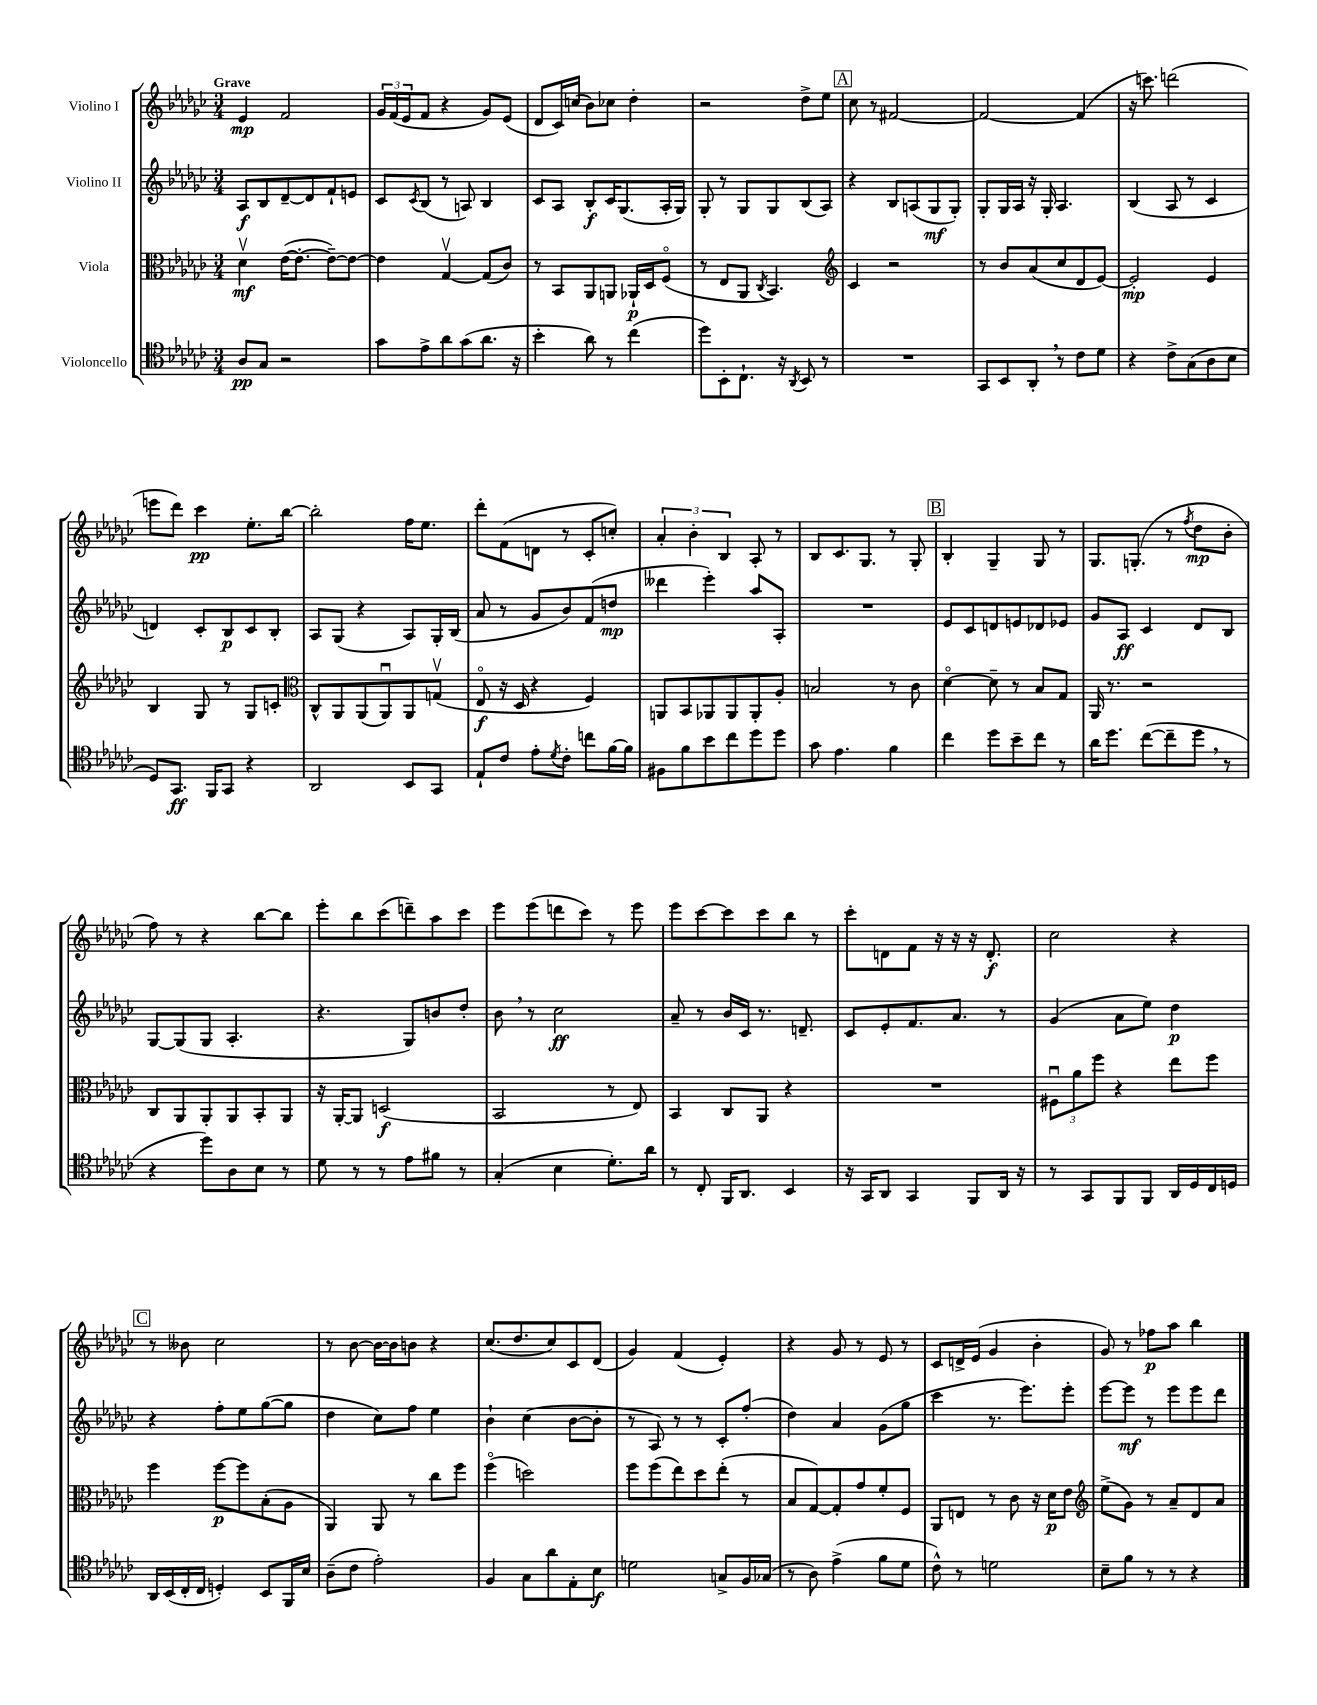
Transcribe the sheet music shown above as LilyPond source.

<<
\new StaffGroup <<
\new Staff = "s0" \with { instrumentName = "Violino I" } {
    \clef treble \key ges \major \numericTimeSignature \time 3/4 \tempo "Grave"
    ees'4\mp f'2 |
    \tuplet 3/2 { ges'16 f'16( ees'16 } f'8 r4 ges'8) ees'8( |
    des'8 ces'16) c''16( bes'8) ces''8 des''4-. |
    r2 des''8-> ees''8 |
    \mark \markup { \box "A" } ces''8 r8 fis'2~ |
    fis'2~ fis'4( |
    r16 c'''8.) d'''2( |
    e'''8 des'''8) ces'''4\pp ees''8.-. bes''16~ |
    bes''2-. f''16 ees''8. |
    des'''8-. f'8( d'8 r8 ces'8-. c''8-.) |
    \tuplet 3/2 { aes'4-. bes'4-. bes4 } aes8-. r8 |
    bes8 ces'8. ges8. r8 ges8-. |
    \mark \markup { \box "B" } bes4-. ges4-- ges8 r8 |
    ges8. g8.-.( r8 \acciaccatura { f''8 } des''8\mp bes'8-. |
    f''8) r8 r4 bes''8~ bes''8 |
    ees'''8-. bes''8 ces'''8( d'''8--) aes''8 ces'''8 |
    ees'''8 ees'''8( d'''8 ces'''8) r8 ees'''8 |
    ees'''8 ces'''8~ ces'''8 ces'''8 bes''8 r8 |
    ces'''8-. d'8 f'8 r16 r16 r16 d'8.-.\f |
    ces''2 r4 |
    \mark \markup { \box "C" } r8 beses'8 ces''2 |
    r8 bes'8~ bes'16~ bes'16 b'8 r4 |
    ces''8.( des''8. ces''8) ces'8 des'8( |
    ges'4) f'4( ees'4-.) |
    r4 ges'8 r8 ees'8 r8 |
    ces'8 d'16-> ees'16( ges'4 bes'4-. |
    ges'8) r8 fes''8\p aes''8 bes''4 \bar "|." |
}
\new Staff = "s1" \with { instrumentName = "Violino II" } {
    \clef treble \key ges \major \numericTimeSignature \time 3/4
    aes8\f bes8 des'8~-- des'8 f'8-! e'8 |
    ces'8 \acciaccatura { ces'8 } bes8( r8 a8) bes4 |
    ces'8 aes8 bes8-.\f ces'16 ges8.( aes16-. ges16) |
    ges8-. r8 ges8 ges8 bes8( aes8) |
    \mark \markup { \box "A" } r4 bes8 a8( ges8\mf ges8-.) |
    ges8-. ges16 aes16 r16 ges16-. aes4. |
    bes4( aes8 r8 ces'4 |
    d'4) ces'8-. bes8\p ces'8 bes8-. |
    aes8 ges8( r4 aes8) ges16-. bes16( |
    aes'8 r8 ges'8 bes'8) f'8( d''8\mp |
    deses'''4 ees'''4-.) aes''8 aes8-. |
    R2. |
    \mark \markup { \box "B" } ees'8 ces'8 d'8 e'8 des'8 ees'8 |
    ges'8 aes8\ff ces'4 des'8 bes8 |
    ges8~ ges8( ges8 aes4.-. |
    r4. ges8) b'8 des''8-. |
    bes'8 \breathe r8 ces''2\ff |
    aes'8-- r8 bes'16 ces'16 r8. d'8.-- |
    ces'8 ees'8-. f'8. aes'8. r8 |
    ges'4( aes'8 ees''8) des''4\p |
    \mark \markup { \box "C" } r4 f''8-. ees''8 ges''8~( ges''8 |
    des''4 ces''8) f''8 ees''4 |
    bes'4-! ces''4( bes'8~ bes'8-. |
    r8 aes8) r8 r8 ces'8-. f''8-.( |
    des''4) aes'4 ges'8( ges''8 |
    ces'''4 r8. ees'''8.) ees'''8-. |
    ees'''8~ ees'''8\mf r8 ees'''8 ees'''8 des'''8 \bar "|." |
}
\new Staff = "s2" \with { instrumentName = "Viola" } {
    \clef alto \key ges \major \numericTimeSignature \time 3/4
    des'4\upbow\mf ees'16~( ees'8.~-. ees'8~--) ees'8~ |
    ees'4 ges4~\upbow ges8( ces'8) |
    r8 bes,8 aes,8 a,8 aes,16-!\p des16 f8\flageolet( |
    r8 ees8 aes,8 \acciaccatura { ces8 } bes,4.) |
    \mark \markup { \box "A" } \clef treble ces'4 r2 |
    r8 bes'8 aes'8( ces''8 des'8 ees'8~) |
    ees'2-.\mp ees'4 |
    bes4 ges8 r8 ges8 c'8-. |
    \clef alto ces8-^ aes,8 aes,8( aes,8\downbow) aes,8 g8\upbow( |
    ees8\flageolet\f r16 des16 r4 f4) |
    a,8 bes,8 aes,8 aes,8 aes,8-. aes8-. |
    b2 r8 ces'8 |
    \mark \markup { \box "B" } des'4~\flageolet des'8-- r8 bes8 ges8 |
    aes,16 r8. r2 |
    ces8 aes,8 aes,8-. aes,8 bes,8-. aes,8 |
    r16 aes,16~-. aes,8 d2\f( |
    bes,2 r8 ees8) |
    bes,4 ces8 aes,8 r4 |
    R2. |
    \tuplet 3/2 { fis8\downbow aes'8 f''8 } r4 ees''8 f''8 |
    \mark \markup { \box "C" } f''4 f''8~\p f''8 bes8-.( aes8 |
    aes,4) aes,8 r8 ces''8 f''8 |
    f''4\flageolet( d''2) |
    f''8 f''8( ees''8) des''8 ees''8-.( r8 |
    bes8 ges8~) ges8-. ges'8 f'8-. f8 |
    aes,8 e8 r8 ces'8 r16 des'16\p ees'8 |
    \clef treble ees''8->( ges'8) r8 aes'8-- des'8 aes'8 \bar "|." |
}
\new Staff = "s3" \with { instrumentName = "Violoncello" } {
    \clef tenor \key ges \major \numericTimeSignature \time 3/4
    aes8\pp ges8 r2 |
    ges'8 ees'8-> aes'8 ges'8( aes'8. r16 |
    bes'4-. aes'8) r8 ces''4( |
    des''8) bes,8-. ces8.-! r16 \acciaccatura { aes,8 } bes,8 r8 |
    \mark \markup { \box "A" } R2. |
    ges,8 bes,8 aes,8-. \breathe r8 ces'8 des'8 |
    r4 ces'8-> ges8( aes8 bes8 |
    des8) ges,8.\ff f,16 ges,8 r4 |
    aes,2 bes,8 ges,8 |
    ees8-! ces'8 ees'8-. \acciaccatura { des'8 } ces'8-. c''8 f'16~ f'16 |
    fis8 f'8 bes'8 ces''8 des''8 des''8 |
    ges'8 ees'4. f'4 |
    \mark \markup { \box "B" } ces''4 des''8 bes'8-- ces''8 r8 |
    aes'16 des''8. ces''8~( ces''8-- des''8 \breathe r8 |
    r4 des''8) aes8 bes8 r8 |
    des'8 r8 r8 ees'8 fis'8 r8 |
    ges4-.( bes4 des'8.-.) aes'16 |
    r8 ces8-. f,16 aes,8. bes,4 |
    r16 ges,16 aes,8 ges,4 f,8 aes,16 r16 |
    r8 ges,8 f,8 f,8 aes,16 des16 ces16 d16 |
    \mark \markup { \box "C" } aes,16 bes,16( ces16-. ces16 d4-.) bes,8 f,16 bes16 |
    aes8--( ces'8 ees'2-.) |
    f4 ges8 aes'8 ees8-. bes8\f |
    d'2 g8-> f16 ges16( |
    r8 aes8) ees'4->( f'8 des'8 |
    ces'8-^) r8 d'2 |
    bes8-- f'8 r8 r8 r4 \bar "|." |
}
>>
>>
\layout { \context { \Score \remove "Bar_number_engraver" } }
